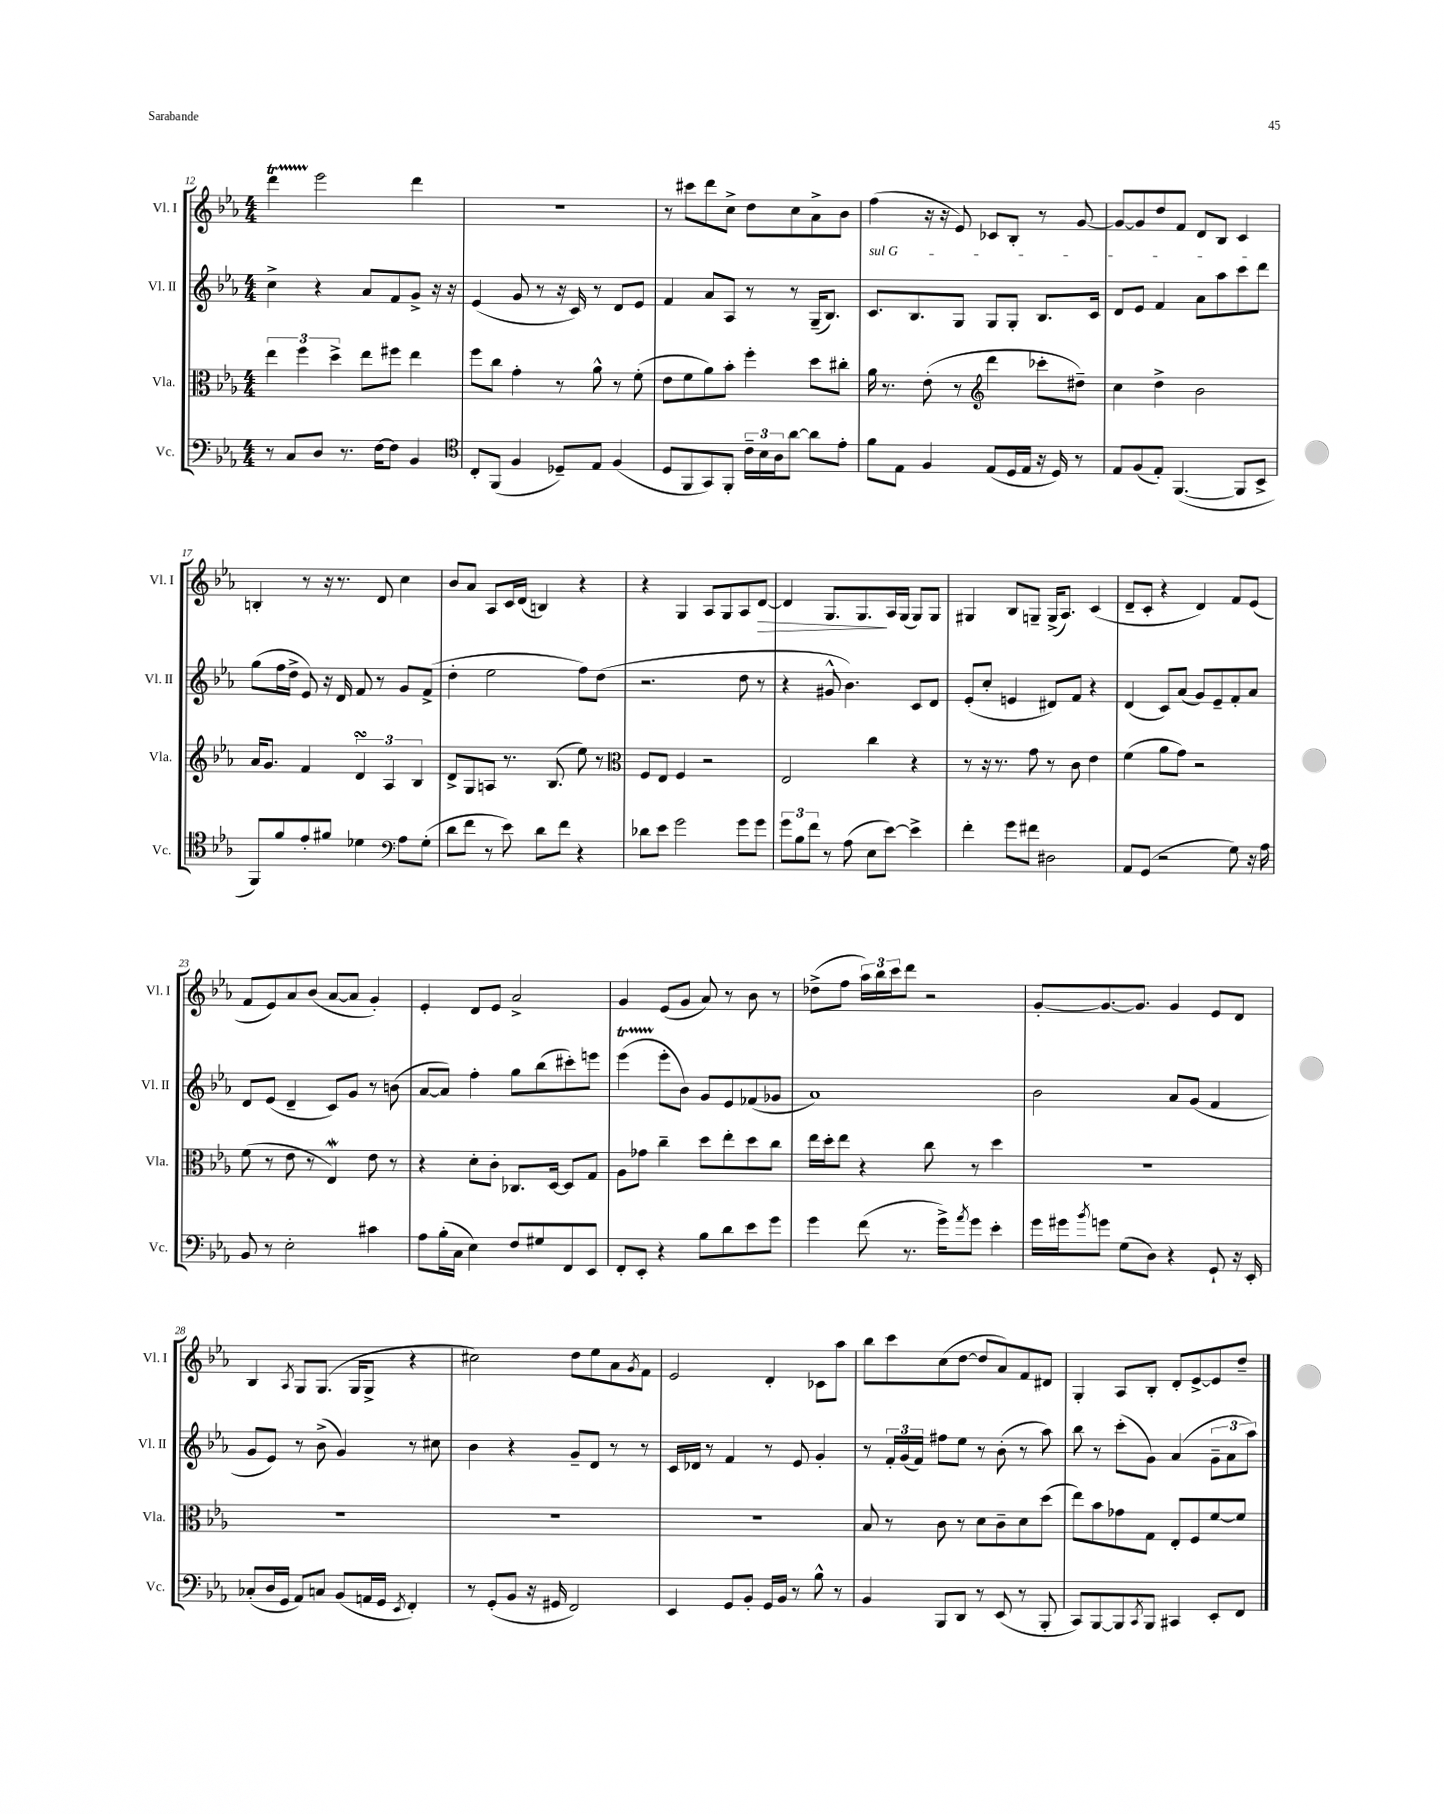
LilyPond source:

<<
\new StaffGroup <<
\new Staff = "s0" \with { instrumentName = "Vl. I" shortInstrumentName = "Vl. I" } {
    \clef treble \key ees \major \numericTimeSignature \time 4/4
    d'''4\startTrillSpan ees'''2\stopTrillSpan d'''4 |
    r1 |
    r8 cis'''8 d'''8 c''8-> d''8 c''8 aes'8-> bes'8 |
    f''4( r16 r16 ees'8) ces'8 bes8-. r8 g'8~ |
    g'8~ g'8 d''8 f'8 d'8 bes8 c'4 |
    b4-. r8 r16 r8. d'8 c''4 |
    bes'8 aes'8 aes8 c'16 d'16( b4) r4 |
    r4 g4 aes8 g8 aes8 d'8~\> |
    d'4 g8. g8.\! aes16 g16( g8) g8 |
    gis4 bes8 g8-- g16->( aes8.) c'4( |
    d'8-- c'8-. r4 d'4) f'8 ees'8( |
    f'8 ees'8) aes'8 bes'8( aes'8~ aes'8 g'4-.) |
    ees'4-. d'8 ees'8 aes'2-> |
    g'4 ees'8( g'8 aes'8) r8 bes'8 r8 |
    des''8->( f''8 \tuplet 3/2 { aes''16) bes''16 c'''16 } d'''8 r2 |
    g'8~-. g'8.~ g'8. g'4 ees'8 d'8 |
    bes4 \acciaccatura { aes8 } g8 g8.( g16 g8-> r4 |
    cis''2) d''8 ees''8 aes'8 \acciaccatura { g'8 } f'8 |
    ees'2 d'4-. ces'8 aes''8 |
    bes''8 c'''8 c''8( d''8~ d''8 aes'8) f'8 dis'8 |
    g4-. aes8 bes8-. d'8-. ees'8~-> ees'8 d''8-- \bar "|." |
}
\new Staff = "s1" \with { instrumentName = "Vl. II" shortInstrumentName = "Vl. II" } {
    \clef treble \key ees \major \numericTimeSignature \time 4/4
    c''4-> r4 aes'8 f'8 g'8-> r16 r16 |
    ees'4( g'8 r8 r16 c'16) r8 d'8 ees'8 |
    f'4 aes'8 aes8 r8 r8 g16--( bes8.) |
    \once \override TextSpanner.bound-details.left.text = \markup { \italic "sul G" } c'8.\startTextSpan bes8. g8 g8 g8-. bes8. c'16 |
    d'8 ees'8 f'4 aes'8 aes''8 c'''8 d'''8\stopTextSpan |
    g''8( f''16 d''16-> ees'8) r16 d'16 f'8 r8 g'8 f'8->( |
    d''4-. ees''2 f''8) d''8( |
    r2. d''8 r8 |
    r4 gis'8-^ bes'4.) c'8 d'8 |
    ees'8-.( c''8-. e'4 dis'8) f'8 r4 |
    d'4( c'8) aes'8( g'8) ees'8-- f'8-. aes'8 |
    d'8 ees'8( d'4-- c'8) g'8 r8 b'8( |
    aes'8~ aes'8) f''4-. g''8 bes''8( cis'''8-.) e'''8 |
    ees'''4\startTrillSpan( ees'''8-.\stopTrillSpan bes'8) g'8 ees'8 fes'8( ges'8 |
    aes'1) |
    bes'2 aes'8 g'8( f'4 |
    g'8 ees'8) r8 bes'8->( g'4) r8 cis''8 |
    bes'4 r4 g'8-- d'8 r8 r8 |
    c'16 des'16 r8 f'4 r8 ees'8 g'4-. |
    r8 \tuplet 3/2 { f'16-. g'16( f'16) } fis''8 ees''8 r8 bes'8-.( r8 aes''8) |
    bes''8 r8 c'''8-.( g'8) aes'4( \tuplet 3/2 { g'8-- aes'8 aes''8) } \bar "|." |
}
\new Staff = "s2" \with { instrumentName = "Vla." shortInstrumentName = "Vla." } {
    \clef alto \key ees \major \numericTimeSignature \time 4/4
    \tuplet 3/2 { ees''4 f''4 d''4-> } ees''8 fis''8 ees''4 |
    f''8 c''8 g'4-. r8 aes'8-^ r8 f'8-.( |
    ees'8 f'8 aes'8) bes'8-. f''4-. d''8 cis''8-. |
    aes'16 r8. ees'8-.( r8 \clef treble d'''4 ces'''8-. dis''8--) |
    c''4 d''4-> bes'2 |
    aes'16 g'8. f'4 \tuplet 3/2 { d'4\turn aes4 bes4 } |
    d'8-> g8 a8 r8. bes8.( ees''8) r8 |
    \clef alto f8 ees8 f4 r2 |
    ees2 c''4 r4 |
    r8 r16 r8. g'8 r8 c'8 ees'4 |
    f'4( aes'8 g'8) r2 |
    f'8( r8 ees'8 r8 ees4\mordent) ees'8 r8 |
    r4 d'8-. c'8-. ces8. d16~ d8 g8 |
    aes8 ges'8 c''4-- d''8 ees''8-. d''8 c''8 |
    ees''16 d''16-. ees''8 r4 c''8 r8 d''4 |
    R1 |
    R1 |
    R1 |
    R1 |
    bes8 r8 c'8 r8 d'8 c'8-- d'8 d''8( |
    ees''8) bes'8 ges'8 g8 ees8-. f8 f'8~ f'8 \bar "|." |
}
\new Staff = "s3" \with { instrumentName = "Vc." shortInstrumentName = "Vc." } {
    \clef bass \key ees \major \numericTimeSignature \time 4/4
    r8 c8 d8 r8. f16~ f8 bes,4 |
    \clef tenor c8-. f,8( f4 des8--) ees8 f4( |
    d8 f,8 g,8) f,8-. \tuplet 3/2 { c'16-- bes16 aes16 } aes'8~ aes'8 ees'8-. |
    f'8 ees8 f4 ees8( d16 ees16 r16 d16) r8 |
    ees8 f8( ees8-.) f,4.~( f,8 bes,8-> |
    f,8) f'8 ees'8-. fis'8 des'4 \clef bass aes8 g8-.( |
    d'8 f'8 r8 ees'8) d'8 f'8 r4 |
    des'8 ees'8 g'2 g'8 g'8 |
    \tuplet 3/2 { g'8 bes8 f'8 } r8 aes8( ees8 ees'8~) ees'4-> |
    f'4-. g'8 fis'8 dis2 |
    aes,8 g,8( r2 g8) r16 aes16 |
    bes,8 r8 ees2-. cis'4 |
    aes8 bes16-.( c16 ees4) f8 gis8 f,8 ees,8 |
    f,8-. ees,8-. r4 bes8 d'8 ees'8 g'8 |
    g'4 f'8( r8. g'16->) \acciaccatura { aes'8 } g'8 ees'4-. |
    g'16 gis'16 \acciaccatura { bes'8 } g'8 g8( d8) r4 g,8-! r16 ees,16-. |
    ces8-.( d16 g,16 aes,8) c8 bes,8( a,16 g,16 \acciaccatura { ees,8 } f,4-.) |
    r8 g,8-.( bes,8 r16 gis,16 f,2) |
    ees,4 g,8 bes,8-. g,16 bes,16 r8 bes8-^ r8 |
    bes,4 bes,,8 d,8 r8 ees,8( r8 bes,,8-. |
    c,8) bes,,8~ bes,,8 \acciaccatura { c,8 } bes,,8 cis,4 ees,8-. f,8 \bar "|." |
}
>>
>>
\layout { \context { \Score currentBarNumber = #12 } }
